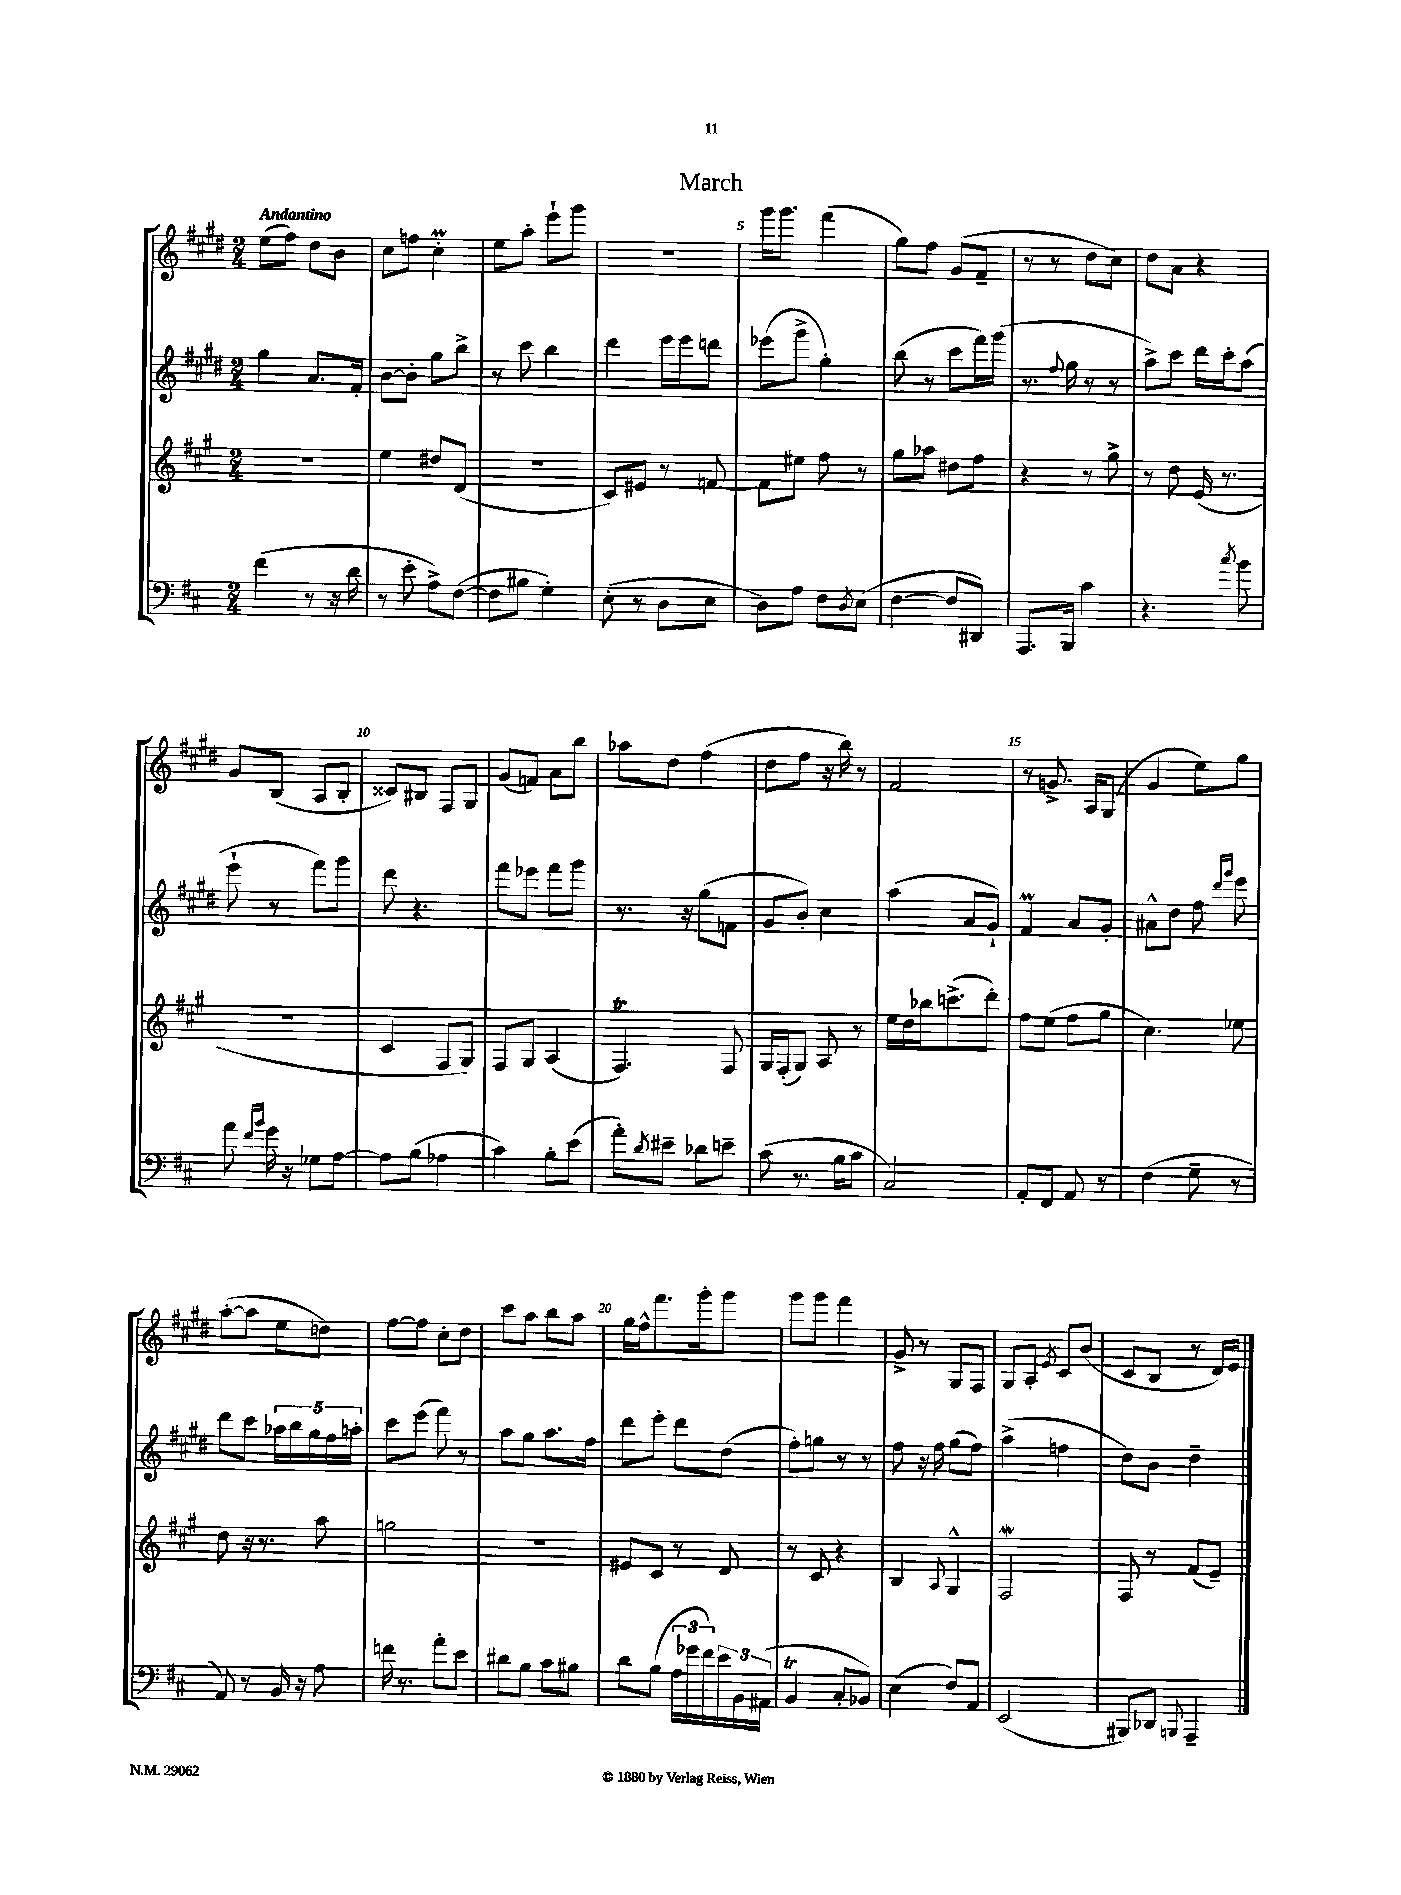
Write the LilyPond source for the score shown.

\header { title = "March" }
<<
\new StaffGroup <<
\new Staff = "s0" {
    \clef treble \key e \major \numericTimeSignature \time 2/4 \tempo "Andantino"
    e''8( fis''8) dis''8 b'8 |
    cis''8 f''8 cis''4-.\prall |
    e''8 a''8-. e'''8-! gis'''8 |
    r2 |
    gis'''16 gis'''8. fis'''4( |
    gis''8) fis''8 gis'8( fis'8-- |
    r8 r8 dis''8 cis''8) |
    dis''8 a'8 r4 |
    gis'8 b8( a8 b8-. |
    cisis'8) bis8 fis8 gis8 |
    gis'8( f'8) a'8 b''8 |
    aes''8 dis''8 fis''4( |
    dis''8 fis''8 r16 b''16) r8 |
    fis'2 |
    r8 g'8.-> a16 gis8( |
    gis'4 e''8) gis''8 |
    a''8~-.( a''8 e''8 d''8) |
    fis''8~ fis''8 cis''8-. dis''8 |
    cis'''8 a''8 b''8 a''8 |
    gis''16 fis''16-^ fis'''8. gis'''16-. gis'''8 |
    gis'''8 gis'''8 fis'''4 |
    gis'8-> r8 gis8 fis8 |
    gis8 a8-. \acciaccatura { e'8 } cis'8 b'8( |
    cis'8 b8 r8 dis'16) e'16 \bar "|." |
}
\new Staff = "s1" {
    \clef treble \key e \major \numericTimeSignature \time 2/4
    gis''4 a'8. fis'16-. |
    b'8~ b'8-. gis''8 b''8-> |
    r8 cis'''8 b''4 |
    dis'''4 e'''16 e'''16 d'''8 |
    ees'''8( gis'''8-> gis''4-.) |
    b''8( r8 cis'''8 fis'''16) gis'''16( |
    r8. \appoggiatura { fis''8 } gis''16 r8 r8 |
    a''8->) cis'''8 dis'''16 cis'''16-. a''8( |
    e'''8-! r8 fis'''8) gis'''8 |
    dis'''8 r4. |
    fis'''8 ees'''8 fis'''8 gis'''8 |
    r8. r16 gis''8( f'8 |
    gis'8 b'8-.) cis''4 |
    a''4( a'8 gis'8-!) |
    fis'4\prall a'8 gis'8-. |
    ais'8-^ dis''8 fis''8 \grace { dis'''16 gis'''16 } e'''8 |
    dis'''8 cis'''8 \tuplet 5/4 { aes''16 b''16 gis''16 fis''16 a''16-. } |
    cis'''8 e'''8( fis'''8) r8 |
    a''8 gis''8 a''8. fis''16 |
    dis'''8 e'''8-. dis'''8 dis''8( |
    fis''8-.) g''8 r8 r8 |
    fis''8 r16 fis''16 gis''8( fis''8) |
    a''4->( f''4 |
    dis''8) b'8 dis''4-- \bar "|." |
}
\new Staff = "s2" {
    \clef treble \key a \major \numericTimeSignature \time 2/4
    r2 |
    e''4 dis''8 d'8( |
    R2 |
    cis'8) eis'8 r8 f'8~ |
    f'8 eis''8 fis''8 r8 |
    gis''8 aes''8 dis''8 fis''8 |
    r4 r8 gis''8-> |
    r8 d''8 e'16( r8. |
    r2 |
    cis'4 fis8 gis8) |
    fis8 gis8 a4( |
    fis4.\trill) fis8 |
    gis16 fis16-.( gis8) a8 r8 |
    e''16 d''16 bes''16 c'''8.->( d'''8-.) |
    fis''8 e''8( fis''8 gis''8 |
    cis''4.) ees''8 |
    d''8 r16 r8. a''8 |
    g''2 |
    R2 |
    eis'8 cis'8 r8 d'8 |
    r8 cis'8 r4 |
    b4 \appoggiatura { a8 } gis4-^ |
    fis2\mordent |
    fis8 r8 fis'8( e'8--) \bar "|." |
}
\new Staff = "s3" {
    \clef bass \key d \major \numericTimeSignature \time 2/4
    fis'4( r8 r16 d'16 |
    r8 e'8-. a8->) fis8~( |
    fis8 bis8 g4-.) |
    e8-.( r8 d8 e8 |
    d8) a8 fis8 \acciaccatura { d8 } e8( |
    fis4~ fis8 dis,8) |
    a,,8. b,,16 cis'4 |
    r4. \acciaccatura { cis''8 } b'8 |
    a'8 \grace { fis'16 b'16 } g'16 r16 ges8 a8~ |
    a8 b8( aes4 |
    cis'4) b8-. e'8( |
    a'8-.) \acciaccatura { d'8 } eis'8-- des'8 e'8-- |
    cis'8( r8. b16 cis'8 |
    cis2) |
    a,8-. fis,8 a,8 r8 |
    fis4( g8-- r8 |
    a,8) r8 b,16 r16 a8 |
    f'16 r8. a'8-. e'8 |
    dis'8 b8 cis'8 bis8 |
    d'8 b8( \tuplet 3/2 { a16 ges'16 fis'16) } \tuplet 3/2 { e'16 b,16 ais,16( } |
    b,4\trill cis8-. bes,8) |
    e4( fis8) a,8 |
    e,2( |
    bis,,8) des,8 \appoggiatura { b,,8 } a,,4-- \bar "|." |
}
>>
>>
\layout { \context { \Score \override BarNumber.break-visibility = ##(#f #t #t) barNumberVisibility = #(every-nth-bar-number-visible 5) } }
